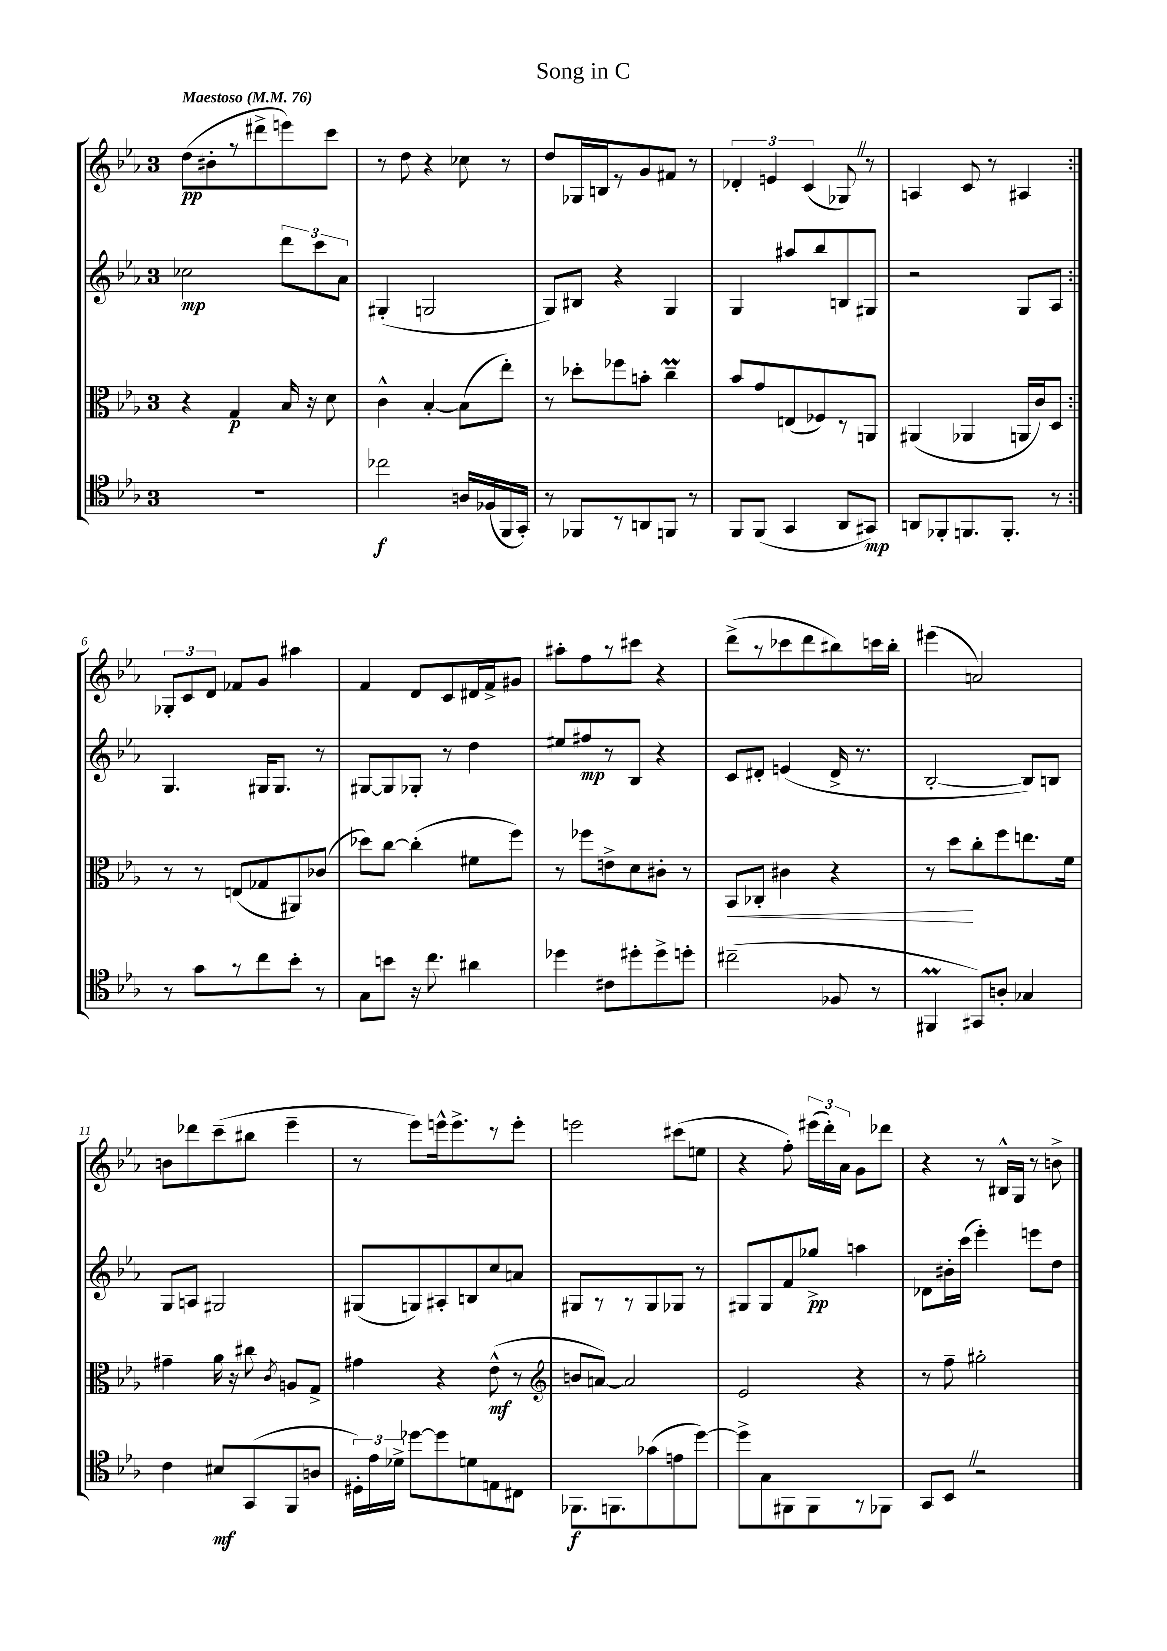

**kern	**dynam	**kern	**dynam	**kern	**dynam	**kern	**dynam
*part4	*part4	*part3	*part3	*part2	*part2	*part1	*part1
*staff4	*staff4	*staff3	*staff3	*staff2	*staff2	*staff1	*staff1
*clefC4	*	*clefC3	*	*clefG2	*	*clefG2	*
*k[b-e-a-]	*	*k[b-e-a-]	*	*k[b-e-a-]	*	*k[b-e-a-]	*
*M3/4	*	*M3/4	*	*M3/4	*	*M3/4	*
*MM76	*	*MM76	*	*MM76	*	*MM76	*
=1	=1	=1	=1	=1	=1	=1	=1
!	!	!	!	!	!	!LO:TX:a:B:t=Maestoso	!
2.r	.	4r	.	2cc-X\	mp	(8dd\L	pp
.	.	.	.	.	.	8b#X'\	.
.	.	4G/	p	.	.	8r	.
.	.	.	.	.	.	8ddd#X^\	.
.	.	16B-/	.	12ddd\L	.	8eeen\)	.
.	.	16r	.	.	.	.	.
.	.	.	.	12ccc\	.	.	.
.	.	8d\	.	.	.	8ccc\J	.
.	.	.	.	12a-\J	.	.	.
=2	=2	=2	=2	=2	=2	=2	=2
2cc-X\	f	4c^^\	.	(4G#X'/	.	8r	.
.	.	.	.	.	.	8dd\	.
.	.	[4B-'/	.	2Gn/	.	4r	.
16An/LL	.	(8B-\L]	.	.	.	8cc-X\	.
(16F-X/	.	.	.	.	.	.	.
16FF/	.	8ee-'\J)	.	.	.	8r	.
16GG'/JJ)	.	.	.	.	.	.	.
=3	=3	=3	=3	=3	=3	=3	=3
8r	.	8r	.	8G/L)	.	8dd/L	.
8FF-X/L	.	8dd-X'\L	.	8B#X/J	.	16G-X/L	.
.	.	.	.	.	.	16Bn/J	.
8r	.	8ff-X\	.	4r	.	8r	.
8AAn/	.	8bn'\J	.	.	.	8g/	.
8FFn/J	.	4ccM~\	.	4G/	.	8f#X/J	.
8r	.	.	.	.	.	8r	.
=4	=4	=4	=4	=4	=4	=4	=4
8FF/L	.	8b-/L	.	4G/	.	6d-X'/	.
(8FF/J	.	8g/	.	.	.	.	.
.	.	.	.	.	.	6en/	.
4GG/	.	(8En/	.	8aa#X/L	.	.	.
.	.	.	.	.	.	(6c/	.
.	.	8F-X/)	.	8bb-/	.	.	.
8AA-/L	.	8r	.	8Bn/	.	8G-XZ/)	.
8GG#X/J)	mp	8AAn/J	.	8G#X/J	.	8r	.
=5	=5	=5	=5	=5	=5	=5	=5
8AAn/L	.	(4AA#X/	.	2r	.	4An/	.
8FF-X'/	.	.	.	.	.	.	.
8.FFn/	.	4AA-X/	.	.	.	8c/	.
.	.	.	.	.	.	8r	.
8.FF'/J	.	.	.	.	.	.	.
.	.	16AAn/LL	.	8G/L	.	4A#X/	.
.	.	16c/J)	.	.	.	.	.
8r	.	8D/J	.	8A-/J	.	.	.
!!LO:LB:g=z
=6:|!	=6:|!	=6:|!	=6:|!	=6:|!	=6:|!	=6:|!	=6:|!
8r	.	8r	.	4.G/	.	12G-X'/L	.
.	.	.	.	.	.	12c/	.
8g\L	.	8r	.	.	.	.	.
.	.	.	.	.	.	12d/J	.
8r	.	(8En/L	.	.	.	8f-X/L	.
8cc\	.	8G-X/	.	16G#X/KL	.	8g/J	.
.	.	.	.	8.G#/J	.	.	.
8b-'\J	.	8AA#X/)	.	.	.	4aa#X\	.
8r	.	(8c-X/J	.	8r	.	.	.
=7	=7	=7	=7	=7	=7	=7	=7
8G\L	.	8dd-X\L)	.	[8G#X/L	.	4f/	.
8bn\J	.	[8cc\J	.	8G#/]	.	.	.
16r	.	(4cc'\]	.	8G-X'/J	.	8d/L	.
8.cc\	.	.	.	.	.	.	.
.	.	.	.	8r	.	8c/	.
4a#X\	.	8f#X\L	.	4dd\	.	16d#X/L	.
.	.	.	.	.	.	16f^/J	.
.	.	8ff\J)	.	.	.	8g#X/J	.
=8	=8	=8	=8	=8	=8	=8	=8
4dd-X\	.	8r	.	8ee#X/L	.	8aa#X'\L	.
.	.	8ff-X\L	.	8ff#X/	mp	8ff\	.
8c#X\L	.	8en^\	.	8r	.	8r	.
8dd#X'\	.	8d\	.	8B-/J	.	8ccc#X\J	.
8dd#^\	.	8c#X'\J	.	4r	.	4r	.
8ddn'\J	.	8r	.	.	.	.	.
=9	=9	=9	=9	=9	=9	=9	=9
!	!	!	!LO:HP:b	!	!	!	!
(2cc#X~\	.	8BB-/L	<	8c/L	.	(8ddd^\L	.
.	.	8C-X'/J	.	8d#X'/J	.	8r	.
.	.	4c#X\	.	(4en/	.	8ccc-X\	.
.	.	.	.	.	.	8ddd\	.
8F-X/	.	4r	.	16d#^/	.	8bb#X\)	.
.	.	.	.	8.r	.	.	.
8r	.	.	.	.	.	16cccn\L	.
.	.	.	.	.	.	16bb#'\JJ	.
=10	=10	=10	=10	=10	=10	=10	=10
4FF#Xm/	.	8r	.	[2B-'/	.	(4eee#X\	.
.	.	8dd\L	.	.	.	.	.
8GG#X/L)	.	8cc'\	[	.	.	2an/)	.
8An'/J	.	8ff\	.	.	.	.	.
4G-X/	.	8.een\	.	8B-/L])	.	.	.
.	.	.	.	8Bn/J	.	.	.
.	.	16f\Jk	.	.	.	.	.
!!LO:LB:g=z
=11	=11	=11	=11	=11	=11	=11	=11
4c\	.	4g#X~\	.	8G/L	.	8bn\L	.
.	.	.	.	8An/J	.	8ddd-X\	.
8B#X/L	mf	16a-\	.	2G#X/	.	(8ccc~\	.
.	.	16r	.	.	.	.	.
(8GG/	.	8cc#X\	.	.	.	8bb#X\J	.
.	.	8qc/	.	.	.	.	.
8FF/	.	8An/L	.	.	.	4eee-~\	.
8An/J	.	8G^/J	.	.	.	.	.
=12	=12	=12	=12	=12	=12	=12	=12
24D#X'\LL)	.	4g#X\	.	(8G#X/L	.	8r	.
24e-\	.	.	.	.	.	.	.
24d-X^\JJ	.	.	.	.	.	.	.
[8dd-X\L	.	.	.	8Gn/)	.	8eee-\L)	.
8dd-\]	.	4r	.	8A#X'/	.	16eeen^^\k	.
.	.	.	.	.	.	8.eee^\	.
8dn\	.	.	.	8Bn/	.	.	.
8En\	.	(8e-^^\	mf	8cc/	.	8r	.
8C#X\J	.	8r	.	8an/J	.	8eee'\J	.
=13	=13	=13	=13	=13	=13	=13	=13
*	*	*clefG2	*	*	*	*	*
8.FF-X\L	f	8bn/L	.	8G#X/L	.	2eeen\	.
.	.	[8an/J)	.	8r	.	.	.
8.FFn\	.	.	.	.	.	.	.
.	.	2a/]	.	8r	.	.	.
(8g-X\	.	.	.	8G#/	.	.	.
8en\	.	.	.	8G-X/J	.	(8ccc#X\L	.
[8dd\J)	.	.	.	8r	.	8een\J	.
=14	=14	=14	=14	=14	=14	=14	=14
8dd^\L]	.	2e-/	.	8G#X/L	.	4r	.
8G\	.	.	.	8G#/	.	.	.
8FF#X\	.	.	.	8f/	.	8ff'\)	.
8FF#\	.	.	.	8gg-X^/J	pp	(24eee#X\LL	.
.	.	.	.	.	.	24ddd'\)	.
.	.	.	.	.	.	24a-\JJ	.
8r	.	4r	.	4aan\	.	8g\L	.
8FF-X\J	.	.	.	.	.	8ddd-X\J	.
=15	=15	=15	=15	=15	=15	=15	=15
8GG/L	.	8r	.	8d-X\L	.	4r	.
8BB-Z/J	.	8ff~\	.	16b#X'\L	.	.	.
.	.	.	.	(16ccc\JJ	.	.	.
2r	.	2gg#X'\	.	4eee-'\)	.	8r	.
.	.	.	.	.	.	16B#X^^/LL	.
.	.	.	.	.	.	16G/JJ	.
.	.	.	.	8eeen\L	.	8r	.
.	.	.	.	8dd\J	.	8bn^\	.
==	==	==	==	==	==	==	==
*-	*-	*-	*-	*-	*-	*-	*-
